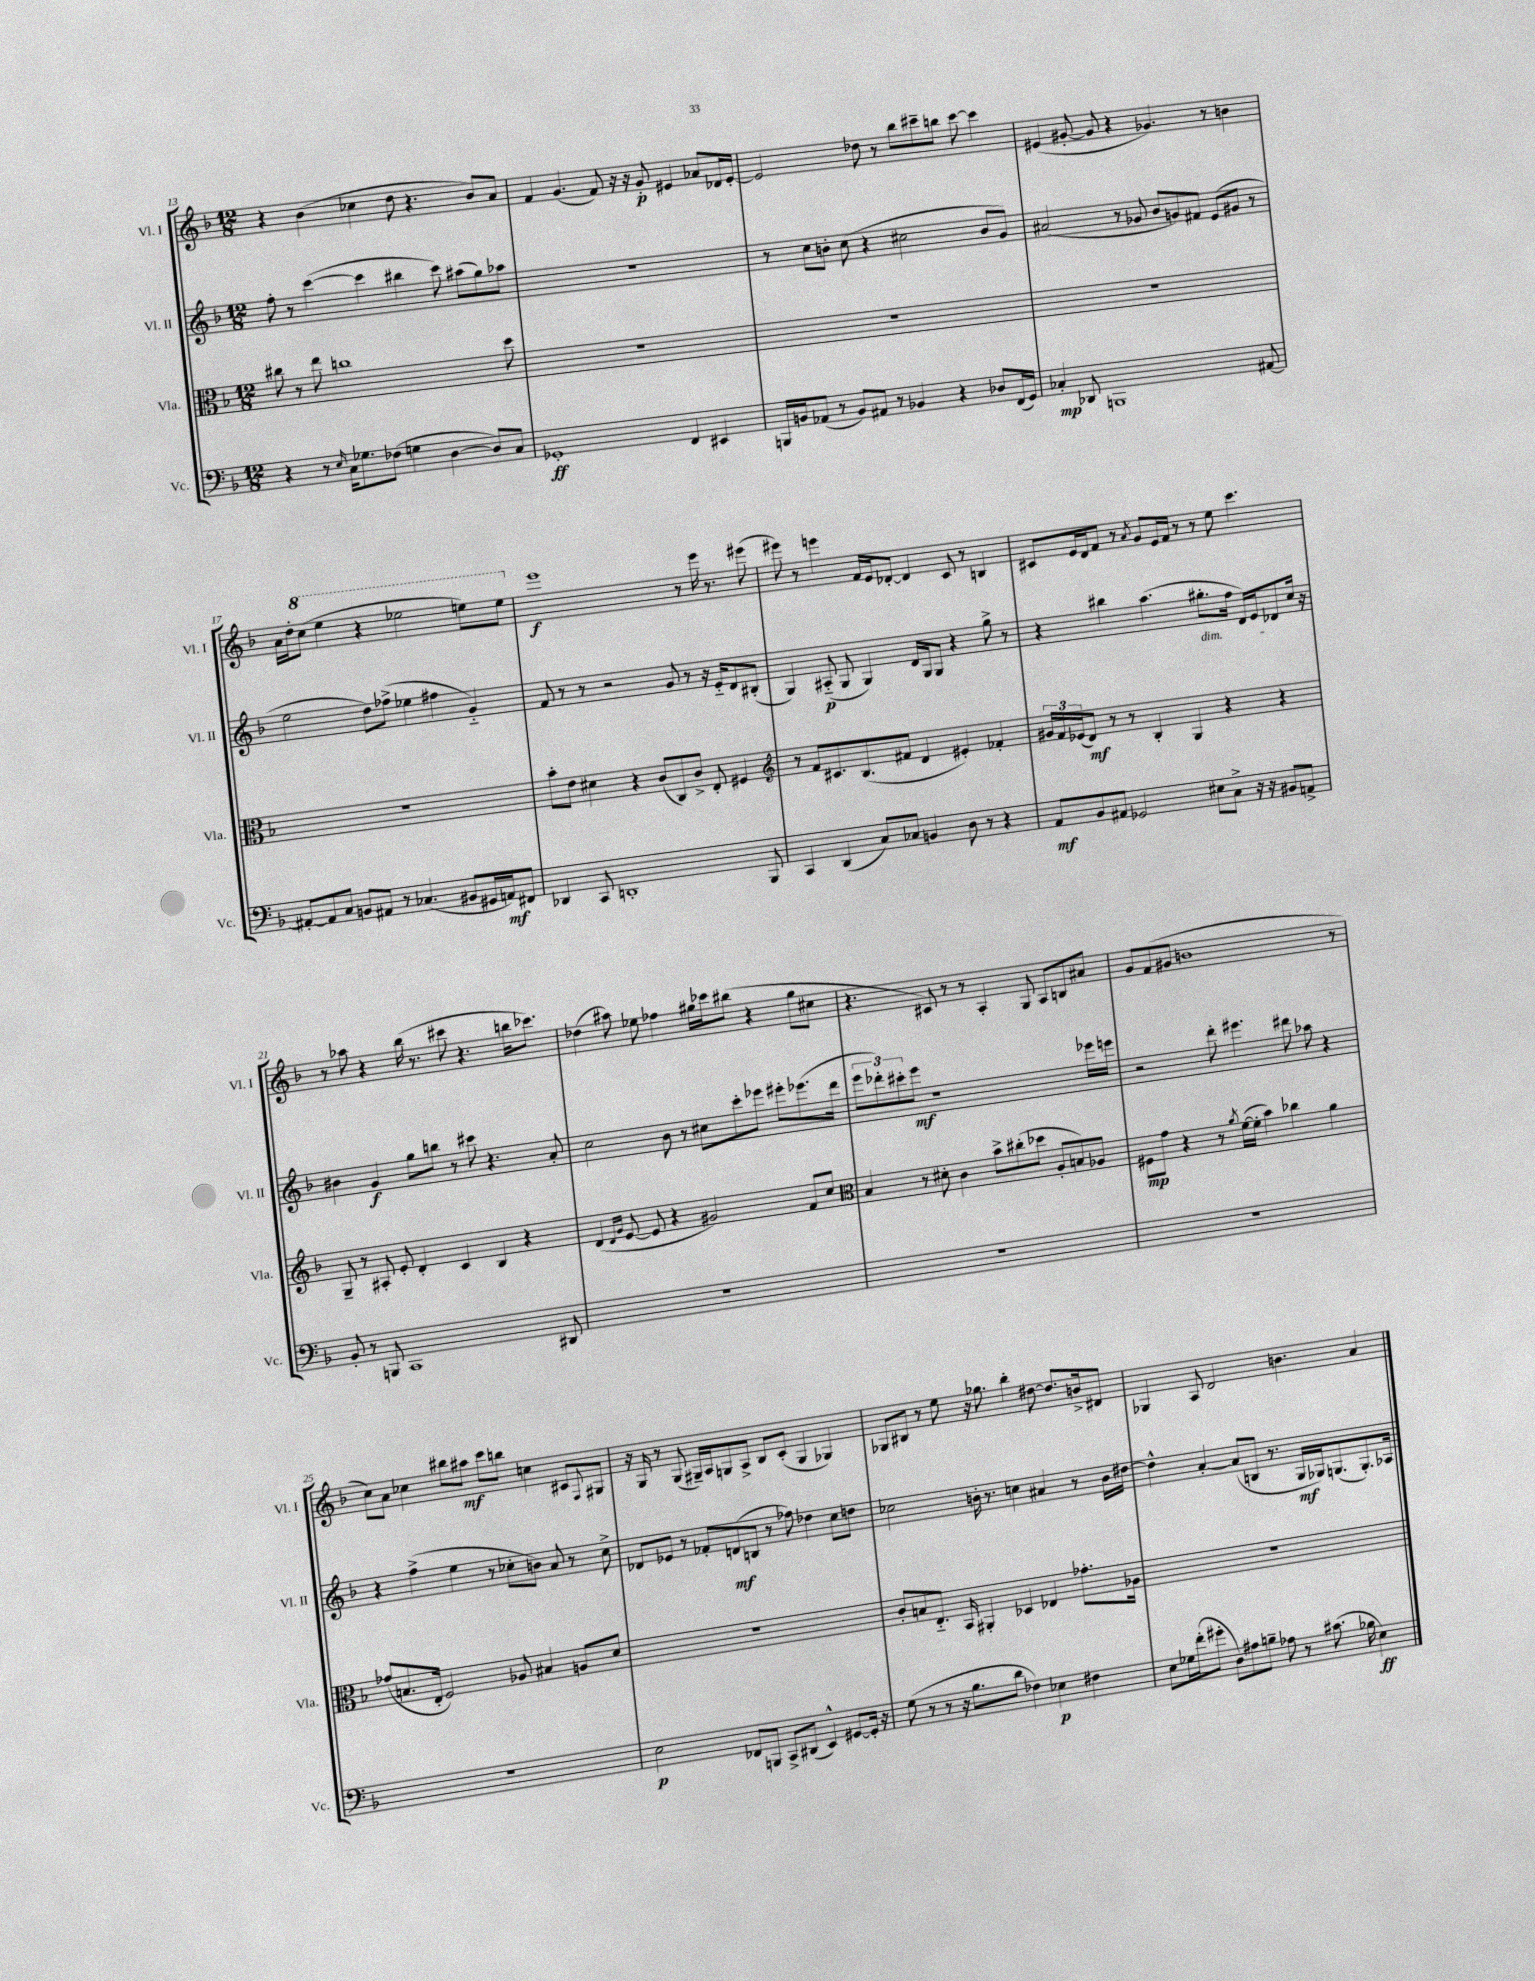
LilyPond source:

<<
\new StaffGroup <<
\new Staff = "s0" \with { instrumentName = "Vl. I" shortInstrumentName = "Vl. I" } {
    \clef treble \key f \major \numericTimeSignature \time 12/8
    r4 bes'4( ces''4 d''8 r4. bes'8) a'8 |
    f'4 g'4.( f'8) r16 r16 g'8-.\p eis'4 aes'8 des'16 eis'16~-. |
    eis'2 des''8 r8 bes''8 cis'''8-- b''8 cis'''8~ cis'''4 |
    eis'4( gis'8~-. gis'8 r4 ges'4.) r8 b'4 |
    a'16 d''16-. \ottava #1 c'''8( e'''4 r4 ees'''2 e'''8) e'''8 \ottava #0 |
    e'''1\f r8 e'''16 r8. eis'''8( |
    eis'''8) r8 e'''4 f'16 e'16 des'8~-. des'4 c'8 r8 b4 |
    cis'8 e'16 d'16 f'8 r8 \acciaccatura { a'8 } g'8 e'16 f'16 r8 r8 e''8 c'''4. |
    r8 aes''8 r4 bes''16( r8. cis'''8 r4. b''16 ces'''8.) |
    des''4( ais''8) ees''8 fes''4 gis''16 ces'''16 bis''8( r4 gis''8 cis''8 |
    r4. cis'8) r8 r8 a4-. g8 a8 b8 ais'8 |
    g'8 f'8( gis'8 b'1 r8 |
    c''8) a'8 ces''4 bis''8 ais''8\mf c'''8 b''8 c''4 cis'8 \appoggiatura { f8 } gis8 |
    r16 g16 r8 g8( gis16--) a16 g8 a8-> bes8 c'8-.( g4 ges4) |
    ges8 bis8 r8 e''8 r16 ges''8. bes''4-. dis''8~ dis''8. b'16-> dis'8 |
    ges4 a8 d'2 b'4. a'4 \bar "|." |
}
\new Staff = "s1" \with { instrumentName = "Vl. II" shortInstrumentName = "Vl. II" } {
    \clef treble \key f \major \numericTimeSignature \time 12/8
    f''8-. r8 c'''4~( c'''4 bis''4 c'''8) ais''8( g''8) aes''8 |
    R1. |
    r8 c''8 b'8-. c''8( r4 cis''2 b'8 g'8) |
    ais'2( r8 ges'8 bes'8 g'8) fis'8 e'8( gis'8 r8 |
    e''2 d''8) fes''8->( ees''4 fis''4 g'4-_) |
    f'8 r8 r8 r2 g'8 r8 r16 e'16-_ d'8 bis8-.( |
    g4) ais8-_\p( g8 g4) d'16 g16 g8 r4 g''8-> r8 |
    r4 bis''4 a''4.( gis''8.-.\dim f''16 d'16) e'16 des'8 c''16\! r16 |
    bis'4 g'4\f g''8 b''8 r8 cis'''8 r4. a'8-. |
    c''2 bes'8 r8 cis''8 c'''8-. ees'''8 eis'''8-. ees'''8.( d'''16 |
    \tuplet 3/2 { e'''8 des'''8-.) cis'''8-. } e'''8\mf r1 ees'''16 e'''16 |
    r2 d'''8-. eis'''4. dis'''8 aes''8 r4 |
    r4 f''4->( e''4 r8 ces''8-. b'8) a'8 r8 ces''8-> |
    des'8 ees'8 r8 fes'8-. d'8\mf( b8 r8 fes''8) des''4 c''8 d''8 |
    ces''2 b'16-. r8. c''4 ais'4 r8 b'16 dis''16~ |
    dis''4-^ a'4~-. a'8( b8 r8. g16\mf ges16) g8.( g8.-.) aes16 \bar "|." |
}
\new Staff = "s2" \with { instrumentName = "Vla." shortInstrumentName = "Vla." } {
    \clef alto \key f \major \numericTimeSignature \time 12/8
    cis''8 r8 e''8 c''1 d''8 |
    R1. |
    R1. |
    R1. |
    R1. |
    bes'8-. e'8 dis'4 r4 c'8( c8) c'8-> e8-. fis4 |
    \clef treble r8 f'8 cis'8. bes8.( fis'8 d'4 eis'4-.) fes'4-. |
    \tuplet 3/2 { gis'16 f'16 ees'16( } d'8\mf) r8 r8 bes4-. g4 r4 r4 |
    g8-- r8 ais8-. e'8-. d'4-. c'4 bes4 r4 |
    d'4( \grace { d'16 g'16 } e'8~ e'8 r4 gis'2) f'8 c''8 |
    \clef alto bes4 r8 dis'8-. c'4 bes'8-> cis''8-.( des''8 a8-. b8) aes8 |
    fis8\mp g'8 r4 r8 \acciaccatura { a'8 } f'16~( f'16-. bes'4) ces''4 a'4 |
    ges'8( b8. e16-. f2) aes8 bis4 a8 d'8 |
    R1. |
    c'8-. b8 e8.-_ bes,16 ais,4-. des4 ees4 ges'8.-. aes16 |
    R1. \bar "|." |
}
\new Staff = "s3" \with { instrumentName = "Vc." shortInstrumentName = "Vc." } {
    \clef bass \key f \major \numericTimeSignature \time 12/8
    r4 r8 \grace { e16 } c16 ges8. fes8( g4 d4~ d8) c8 |
    ges,1-.\ff f,4 eis,4 |
    b,,16 b,16 aes,8( r8 b,8) ais,8 r8 bes,4 r4 des8 f,16( g,16) |
    ces4-.\mp des,8 b,,1 ais,8~ |
    ais,8~-. ais,8 c8 b,8 ais,8 r8 ces4.( bis,8 gis,16 a,16\mf) fis,8 |
    des,4 c,8 d,1-. bes,,8 |
    c,4 d,4( c8) ces8 b,4 d8 r8 r4 |
    a,8\mf bes,8 ais,8 ges,2 eis8 c8-> r16 r16 bis,8 a,8-> |
    bes,8-. r8 b,,8 c,1 dis,8 |
    R1. |
    R1. |
    R1. |
    R1. |
    e2\p fes,8 b,,8 c,8-> dis,8( e,4-^) gis,8~ gis,16-. r16 |
    g8( r8 r8 r16 bes8. d'8 fes4) ees4\p fis4 |
    e8 ges16 f'16-.( gis'8-. d8) ais8 b8-- aes8 r8 cis'8.( bes16 e4\ff) \bar "|." |
}
>>
>>
\layout { \context { \Score currentBarNumber = #13 } }
